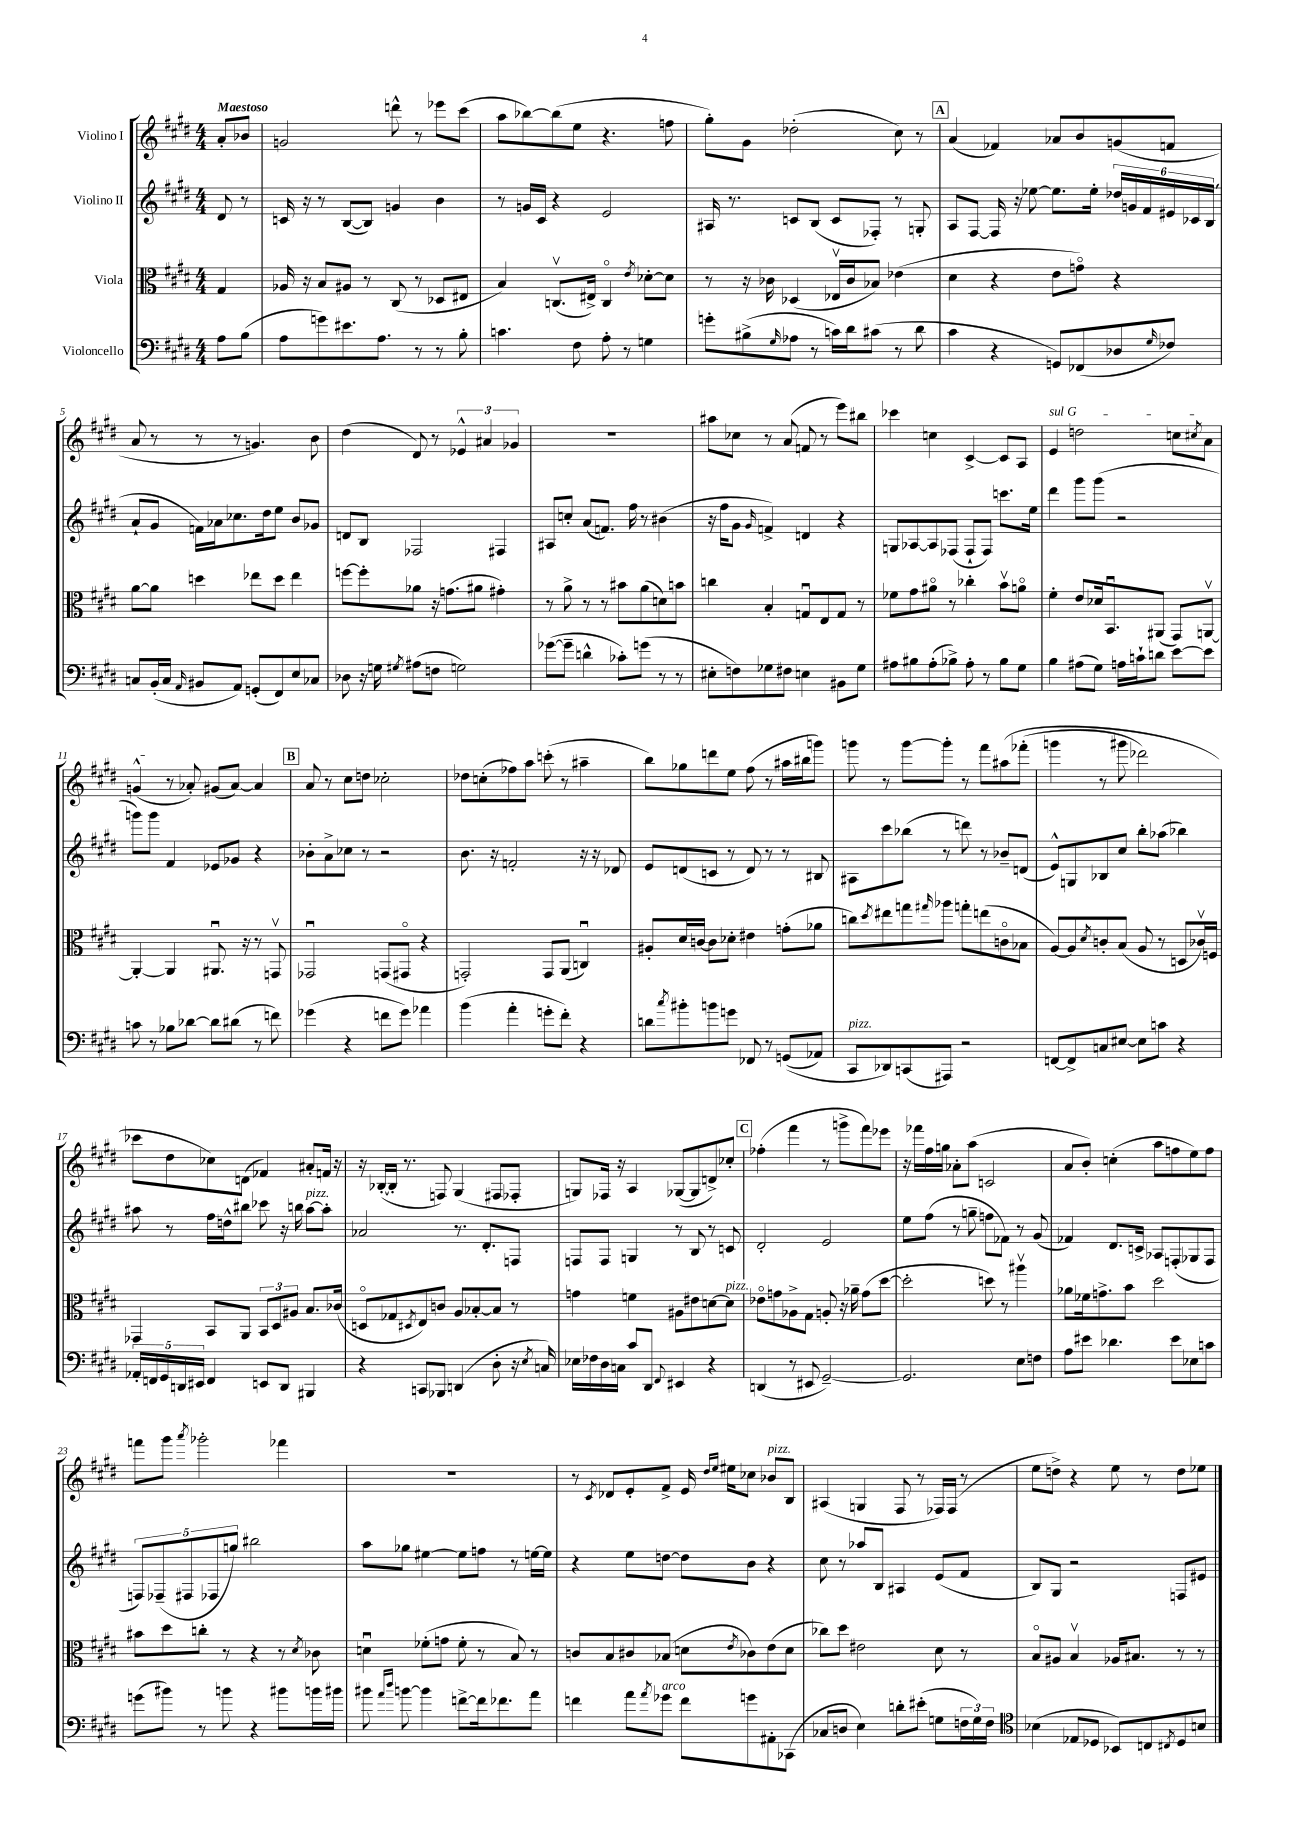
<<
\new StaffGroup <<
\new Staff = "s0" \with { instrumentName = "Violino I" } {
    \clef treble \key e \major \numericTimeSignature \time 4/4 \partial 4 \tempo "Maestoso"
    a'8-. bes'8 |
    g'2 d'''8-^ r8 ees'''8 cis'''8( |
    a''8 bes''8~) bes''8( e''8 r4. f''8 |
    gis''8-.) gis'8 des''2-.( cis''8) r8 |
    \mark \markup { \box "A" } a'4( fes'4) aes'8 b'8 g'8( f'8 |
    a'8 r8 r8 r8 g'4.) b'8 |
    dis''4( dis'8) r8 \tuplet 3/2 { ees'4-^ ais'4 ges'4 } |
    R1 |
    ais''8 ces''8 r8 a'8( f'8 r8 e'''8) bis''8 |
    ces'''4 c''4 cis'4~-> cis'8 a8 |
    \once \override TextSpanner.bound-details.left.text = \markup { \italic "sul G" } e'4\startTextSpan d''2 c''8 \acciaccatura { cis''8 } a'8 |
    g'4-^\stopTextSpan( r8 aes'8-.) gis'8( aes'8~) aes'4 |
    \mark \markup { \box "B" } a'8 r8 cis''8 d''8 ces''2-. |
    des''8 c''8-.( fes''8) a''8 c'''8-.( r8 ais''4-- |
    b''8) ges''8 d'''8 e''8 fis''8( r8 ais''16 bis''16 g'''8) |
    g'''8 r8 g'''8~ g'''8-. r8 fis'''8 ais''8\( fes'''8-.( |
    g'''4 r8 gis'''8 des'''2) |
    ces'''8 dis''8 ces''8\) d'8( fes'4) ais'8-. f'16 r16 |
    r16 bes16~-.( bes16-. r8. f8) gis4( fis8 fes8-. |
    g8) fes16 r16 a4 ges8~( ges8 d'8->) ces''8-. |
    \mark \markup { \box "C" } fes''4-.( fis'''4 r8 g'''8-> fis'''8) ees'''8 |
    r16 fes'''16 fis''16 g''16 aes'8-. a''8( c'2 |
    a'8 b'8-.) c''4-.( a''8 f''8 e''8) f''8 |
    f'''8 gis'''8 \acciaccatura { a'''8 } ges'''2-. fes'''4 |
    R1 |
    r8 \acciaccatura { cis'8 } des'8 e'8-. fis'8-> e'16 \grace { dis''16 e''16 } eis''16 ces''8 bes'8^\markup { \italic "pizz." } b8 |
    ais4( g4 fis8 r8 fes16) fes16( r8 |
    e''8 d''8->) r4 e''8 r8 d''8 ees''8 \bar "|." |
}
\new Staff = "s1" \with { instrumentName = "Violino II" } {
    \clef treble \key e \major \numericTimeSignature \time 4/4 \partial 4
    dis'8 r8 |
    c'16 r16 r8 b8~( b8) g'4 b'4 |
    r8 g'16 cis'16 r4 e'2 |
    ais16 r8. c'8 b8( c'8 fes8-.) r8 g8-. |
    \mark \markup { \box "A" } a8 fis8~ fis16 r16 ees''8~ ees''8. ees''16-. \tuplet 6/4 { des''16 g'16 fis'16 eis'16 ces'16 b16( } |
    a'8-! gis'8 f'16) aes'16 ces''8. dis''16 e''8 b'8 ges'8 |
    d'8 b8 fes2 fis4 |
    ais8 c''8-. a'8( f'8.) fis''16 r8 bis'4( |
    r16 fis''16 gis'8 \grace { gis'16 } f'4->) d'4 r4 |
    g8 aes8~ aes8 fes8( fes8-! fes8) c'''8. e''16 |
    dis'''4 gis'''8 gis'''8( r2 |
    g'''8) g'''8 fis'4 ees'8 ges'8 r4 |
    \mark \markup { \box "B" } bes'8-. a'8-> ces''8 r8 r2 |
    b'8. r16 f'2-. r16 r16 des'8 |
    e'8 d'8( c'8 r8 d'8) r8 r8 bis8 |
    ais8 cis'''8 bes''8( r8 d'''8) r8 bes'8-- d'8( |
    e'8-^) g8 bes8 cis''8 b''8-. aes''8( bes''4) |
    ais''8 r8 fis''16 d''16-^ bis''8 ces'''8 r16 b''16 ais''8~^\markup { \italic "pizz." } ais''8-. |
    aes'2 r8. dis'8.-. f8 |
    f8 f8 g4 r8 b8 r8 c'8 |
    \mark \markup { \box "C" } dis'2-. e'2 |
    e''8 fis''8( r8 g''8-- f''8 fes'8) r8 gis'8( |
    fes'4) dis'8. c'16-> aes8 f8-.( ges8 f8 |
    \tuplet 5/4 { f8) fes8--( fis8 fes8 g''8) } bis''2 |
    a''8 ges''8 eis''4~ eis''8 f''8 r8 e''16~ e''16 |
    r4 e''8 d''8~ d''8 b'8 r4 |
    cis''8 r8 aes''8 b8 ais4 e'8( fis'8 |
    b8) gis8 r2 f8 eis'8 \bar "|." |
}
\new Staff = "s2" \with { instrumentName = "Viola" } {
    \clef alto \key e \major \numericTimeSignature \time 4/4 \partial 4
    gis4 |
    aes16 r16 b8 ais8 r8 cis8( r8 des8 eis8 |
    b4) c8.\upbow( eis16->) c4\flageolet \acciaccatura { e'8 } des'8~-. des'8 |
    r8 r16 ces'16 des4( ees16\upbow ces'16 bes8) ees'4( |
    \mark \markup { \box "A" } dis'4 r4 e'8 g'8\flageolet) r4 |
    a'8~ a'8 d''4 ees''8 d''8 ees''4 |
    f''8~ f''8-. aes'8 r16 g'8.( ais'8 gis'4-.) |
    r8 a'8-> r8 r8 bis'8 a'8( d'8) b'8 |
    c''4 b4-. g8\downbow e8 g8 r8 |
    fes'8 gis'8 ais'8\flageolet r8 ces''4-. b'8\upbow a'8\flageolet |
    fis'4-. e'8 des'16 b,8.\downbow ais,8( gis,8) a,8~\upbow |
    a,4~-. a,4 ais,8.\downbow r16 r8 g,8\upbow |
    \mark \markup { \box "B" } ges,2\downbow g,8( gis,8\flageolet r4 |
    g,2-.) g,8 a,8( c4\downbow) |
    ais8-. dis'16 c'16~ c'8 des'8-. eis'4 g'8-.( aes'8 |
    c''8) \acciaccatura { dis''8 } eis''8 g''8 \grace { gis''16 } aes''8 g''8-. e''8( c'8\flageolet bes8 |
    a8~) a8 \acciaccatura { dis'8 } c'8-. b8( a8 r8 d8 ces'16\upbow) f16 |
    ges,4 b,8 a,8 \tuplet 3/2 { b,8 dis8 ais8 } b8. ces'16( |
    d8\flageolet ges8 \acciaccatura { dis8 } e8) c'8 a8 bes8~-. bes8 r8 |
    g'4 f'4 ais8 eis'8 d'8~ d'8^\markup { \italic "pizz." } |
    \mark \markup { \box "C" } ees'8\flageolet g'8 aes8-> gis8 a8-. r16 aes'16-- g'8( dis''8~ |
    dis''2-. d''8) r8 ais''4\upbow |
    aes'8 fes'16 g'8.-> b'8 dis''2 |
    bis'8 dis''8 c''8-. r8 r4 r8 \acciaccatura { dis'8 } ces'8 |
    d'4\downbow fes'8-.( g'8 fes'8-. r8 b8) r8 |
    c'8 b8 cis'8 bes8( d'8 \acciaccatura { e'8 } ces'8) e'8( d'8 |
    ces''8) dis''8 eis'2 dis'8 r8 |
    b8\flageolet ais8 b4\upbow aes16 bis8. r8 r8 \bar "|." |
}
\new Staff = "s3" \with { instrumentName = "Violoncello" } {
    \clef bass \key e \major \numericTimeSignature \time 4/4 \partial 4
    a8 b8( |
    a8 g'8) eis'8. a8. r8 r8 b8-. |
    c'4. fis8 a8-. r8 g4 |
    g'8-. bis8->( \grace { gis16 } aes8 r8 c'16) dis'16 cis'8( r8 dis'8 |
    \mark \markup { \box "A" } cis'4 r4 g,8) fes,8( des8 \grace { gis16 } fes8) |
    c8 b,16-.( c16 \grace { a,16 } bis,8 a,8) g,8-.( fis,8) e8 ces8 |
    des8 r16 g16 \acciaccatura { gis8 } ais8( f8 g2) |
    ges'8~( ges'8-- d'4-^ ces'8-.) g'8( r8 r8 |
    eis8-. f8) ges8 fis8 e4 bis,8 ges8 |
    ais8 bis8 ais8-.( bes8->) ais8-. r8 bes8 gis8 |
    b4 ais8( gis8) a16 c'16-! d'8 e'8~ e'8 |
    c'8 r8 bes8 des'8~ des'8 dis'8( r8 f'8) |
    \mark \markup { \box "B" } ges'4( r4 f'8 ges'8) aes'4 |
    b'4( a'4-. g'8-. fis'8-.) r4 |
    d'8 \acciaccatura { cis''8 } bis'8-. b'8 g'8 fes,8 r8 g,8(\( aes,8) |
    cis,8^\markup { \italic "pizz." } des,8\) c,8( ais,,8) r2 |
    f,8~ f,8-> c8 eis8~ eis8 c'8 r4 |
    \tuplet 5/4 { aes,16-. f,16 gis,16 d,16 eis,16 } f,4 e,8 d,8 bis,,4 |
    r4 c,8 bes,,8 d,4( dis8-. r16 \acciaccatura { e8 } c16) |
    ees16 fes16 dis16 c16 cis'8 dis,8 \appoggiatura { fis,8 } eis,4 r4 |
    \mark \markup { \box "C" } d,4( r8 eis,8 gis,2~--) |
    gis,2. e8 f8 |
    a8 eis'8 des'4. eis'8 ees8 c'8 |
    g'8( bis'8) r8 b'8 r4 bis'8 b'16 bis'16 |
    bis'8 \grace { a'16 dis''16 } b'8~ b'4 f'8~-> f'16 fes'8. a'8 |
    f'4 a'8 \acciaccatura { a'8 } ges'8^\markup { \italic "arco" } f'8 g'8 ais,8-. ces,8( |
    ces8 d8 e4) d'8-. eis'8-.( g8 \tuplet 3/2 { f16 g16) f16 } |
    \clef tenor bes4( ees8 des8 bes,8) c8 \acciaccatura { cis8 } des8 b8 \bar "|." |
}
>>
>>
